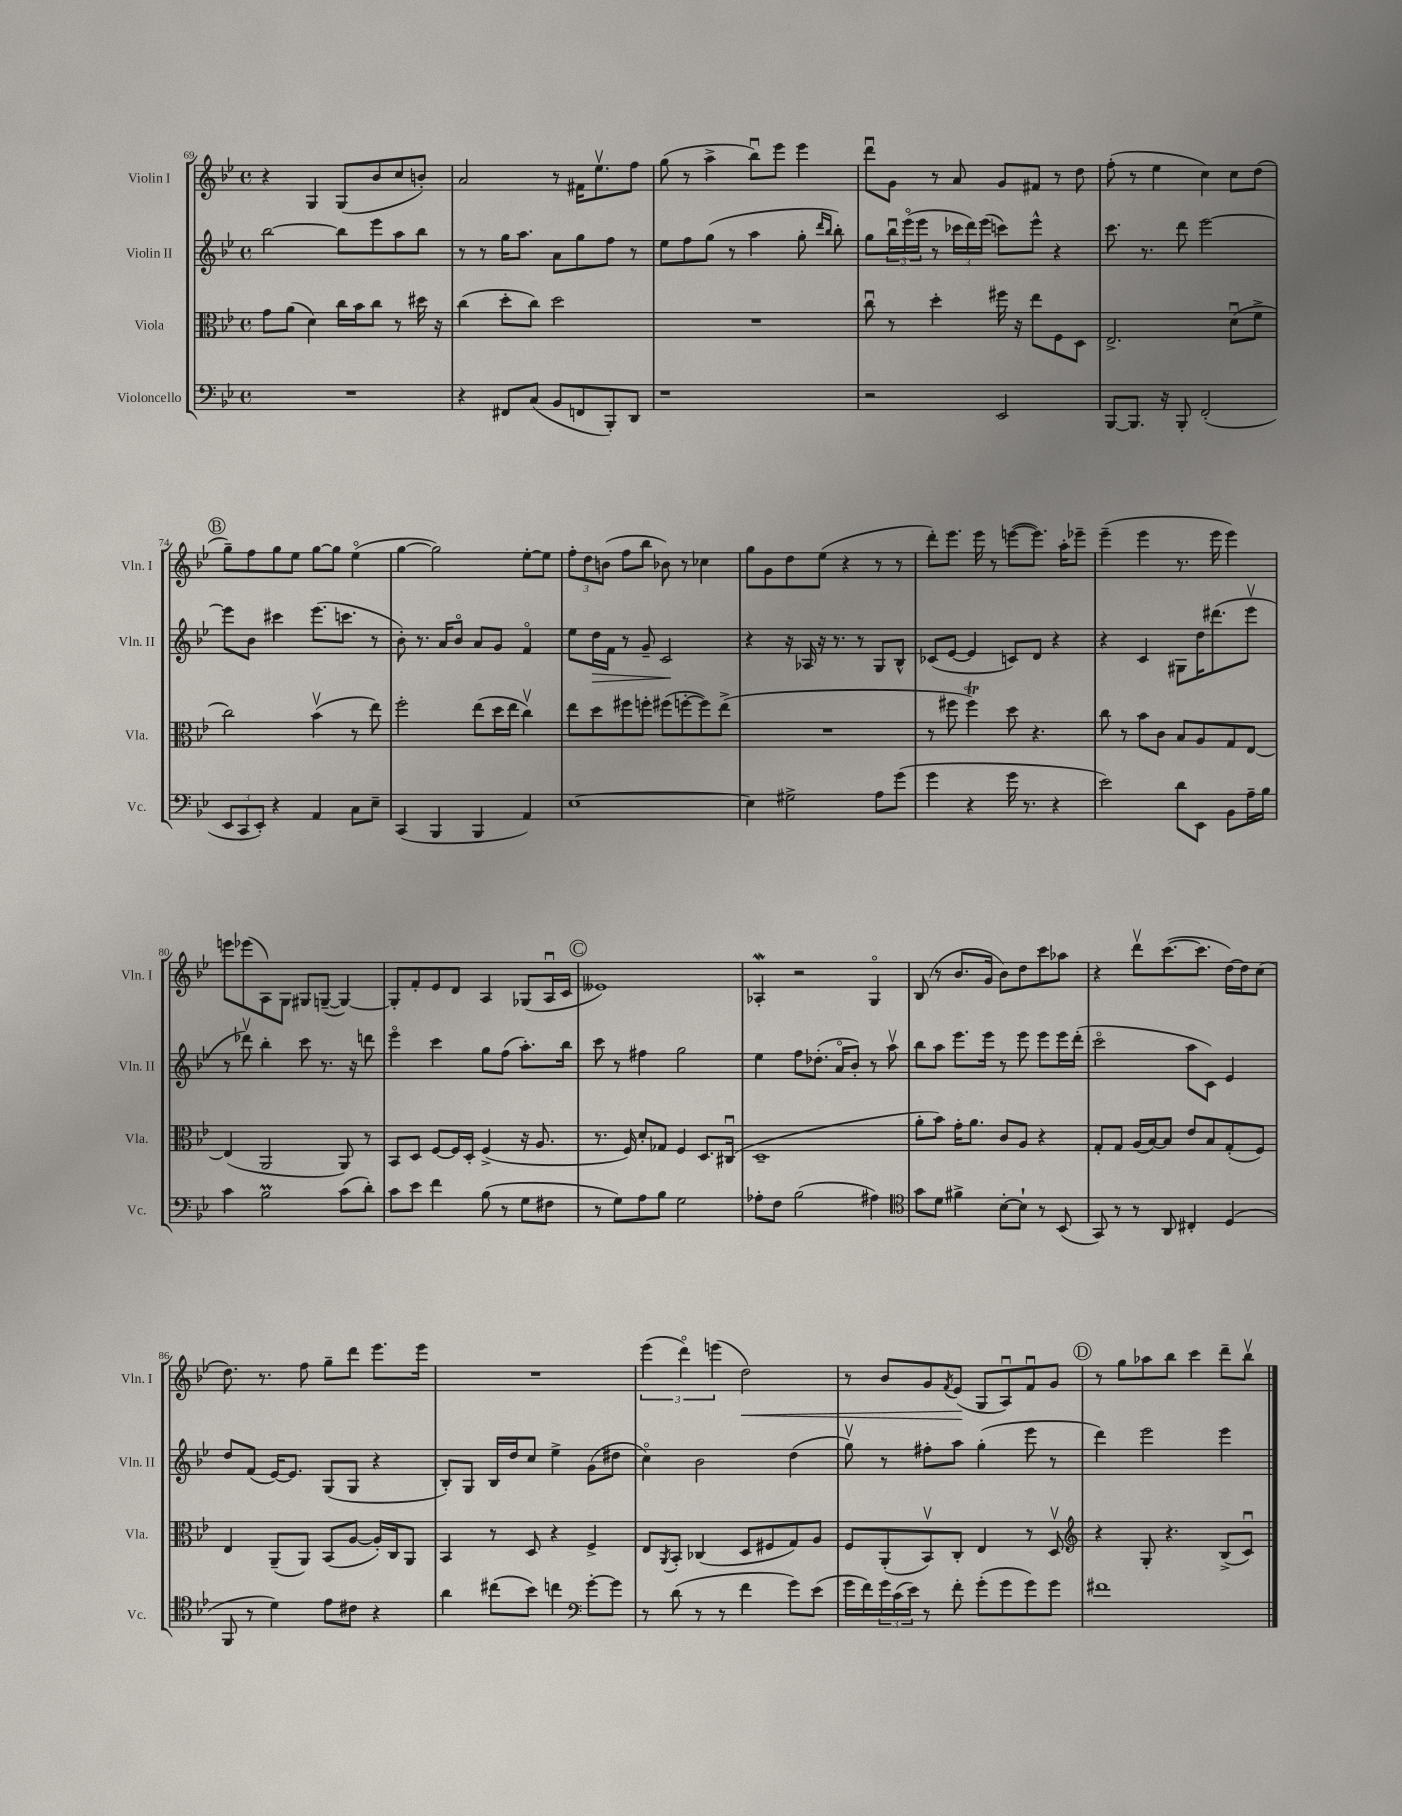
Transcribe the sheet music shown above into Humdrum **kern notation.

**kern	**kern	**kern	**kern
*staff4	*staff3	*staff2	*staff1
*clefF4	*clefC3	*clefG2	*clefG2
*k[b-e-]	*k[b-e-]	*k[b-e-]	*k[b-e-]
*M4/4	*M4/4	*M4/4	*M4/4
*met(c)	*met(c)	*met(c)	*met(c)
1r	8g\L	[2bb-\	4r
.	(8a\J	.	.
.	4d\)	.	4G/
.	16cc\LL	8bb-\]L	(8G/L
.	16b-\J	.	.
.	8cc\J	8eee-\	8b-/
.	8r	8aa\	8cc/
.	16dd#\	8bb-\J	8b'/J)
.	16r	.	.
=	=	=	=
4r	(4cc\	8r	2a/
.	.	8r	.
8FF#/L	8dd'\L	16gg\LK	.
.	.	8.aa\J	.
(8C/J	8cc\J)	.	.
8BB-/L	2dd\	8a\L	8r
8FF/	.	8gg\	16f#\LK
.	.	.	8.ee-v\
8BBB-'/)	.	8ff\J	.
8DD/J	.	8r	8ff\J
=	=	=	=
1r	1r	8ee-\L	(8gg\
.	.	8ff\	8r
.	.	(8gg\J	4aa^\
.	.	8r	.
.	.	4aa\	8bb-u\L)
.	.	.	8eee-\J
.	.	8gg'\	4eee-\
.	.	16qqddd/LL	.
.	.	16qqbb-/JJ	.
.	.	8bb-'\)	.
=	=	=	=
2r	8ccu\	8gg\L	8dddu\L
.	8r	24bb-u\L	8g\J
.	.	(24eee-o\	.
.	.	24eee-\JJ	.
.	4dd'\	8r	8r
.	.	24ccc-\LL	8a/
.	.	24ddd\)	.
.	.	(24eee-\JJ	.
2EE-/	16ff#\	8ccc\L)	8g/L
.	16r	.	.
.	8ee-\L	8eee-^^\J	8f#/J
.	8F\	4r	8r
.	8D\J	.	8dd\
=	=	=	=
[8BBB-/L	2.E-^/	8.ccc\	(8ff'\
8.BBB-/]J	.	.	8r
.	.	8.r	.
.	.	.	4ee-\
16r	.	.	.
8BBB-'/	.	8ddd\	.
(2FF'/	.	[2eee-\	4cc\)
.	(8du\L	.	8cc\L
.	8f^\J	.	(8dd\J
=	=	=	=
12EE-/L	2cc\)	8eee-\]L	8gg~\L)
12CC/	.	.	.
.	.	8b-\J	8ff\
12EE-'/J)	.	.	.
4r	.	4ccc#\	8gg\
.	.	.	8ee-\J
4AA/	(4b-v\	(8.eee-\L	[8gg\L
.	.	.	8gg\]J
.	.	8.ccc\J	.
8C\L	8r	.	(4ee-o\
8E-~\J	8ee-\)	8r	.
=	=	=	=
(4CC/	2ff'\	8b-'\)	[4gg\
.	.	8.r	.
4BBB-/	.	.	2gg\])
.	.	16a/LK	.
.	.	8b-o/J	.
4BBB-/	(8ee-\L	8a/L	.
.	16dd\L	8g/J	.
.	16ee-\JJ	.	.
4AA/)	4ccv\)	4fo/	[8ee-'\L
.	.	.	8ee-\]J
=	=	=	=
[1E-	8ee-\L	8ee-\L	12ff'\L
.	.	.	12dd\
.	8dd\	16dd\L	.
.	.	.	(12b\J
.	.	16f\JJ	.
.	8ff#\	8r	8ff\L
.	8ff'\J	8g~/	8bb-\J
.	(8ff#\L	2c/	8b-\)
.	[8ff'\	.	8r
.	8ff\])	.	4cc-\
.	(8ee-^\J	.	.
=	=	=	=
4E-\]	1r	4r	8gg\L
.	.	.	8g\
2G#^\	.	16r	8dd\
.	.	16A-/	.
.	.	16r	(8ee-\J
.	.	8.r	.
.	.	.	4r
.	.	8r	.
8A\L	.	8G/L	8r
(8g\J	.	8B-^^/J	8r
=	=	=	=
4g\	8r	(8c-/L	8ddd'\L)
.	8ff#\	[8e-/J	8.eee-\J
4r	4ff#\)	4e-/]	.
.	.	.	16eee-\
.	.	.	8r
16g\	8dd\	8c/L)	([8eee\L
8.r	.	.	.
.	4.r	8d/J	8.eee\]J)
4r	.	4r	.
.	.	.	16aa'\LK
.	.	.	8eee-~\J
=	=	=	=
2e-\)	8cc\	4r	(4eee-~\
.	8r	.	.
.	8b-\L	4c/	4eee-\
.	8c\J	.	.
8d\L	8B-/L	8G#\L	8.r
8EE-\J	8A/	16dd\K	.
.	.	(8.ddd#\	16eee-\
8BB-\L	8G/	.	4eee-\)
16A~\L	[8E-/J	8eee-v\J	.
16B-\JJ	.	.	.
=	=	=	=
4c\	(4E-/]	8r	8eee\L
.	.	8ddd-v\)	(8eee-\
2B-\	2AA/	4bb-'\	8A\)
.	.	.	8G\J
.	.	8ccc\	8G#/L
.	.	8.r	([8G~/J
(8c\L	8AA/)	.	4G/_)
.	.	16r	.
8d'\J)	8r	8ddd\	.
=	=	=	=
8c\L	8BB-/L	4eee-o\	8G'/]L
8e-\J	8D/J	.	8f'/
4f\	[8F/L	4ccc\	8e-/
.	16F/]L	.	8d/J
.	16D'/JJ	.	.
(8B-\	(4F^/	8gg\L	4A/
8r	.	(8ff\J	.
8G\L	16r	8.aa'\L)	(8G-/L
.	8.A/	.	.
8F#\J	.	.	16Au/L
.	.	16bb-\Jk	16c/JJ
=	=	=	=
8r	8.r	8ccc\	1e--)
8G\L)	.	8r	.
.	16F/)	.	.
8A\	8d'/L	4ff#\	.
8B-\J	8G-/J	.	.
2G\	4F/	2gg\	.
.	8.D/L	.	.
.	(16C#u/Jk	.	.
=	=	=	=
8A-'\L	1D~	4ee-\	4A-'/
8F\J	.	.	.
(2B-\	.	8ff\L	2r
.	.	(8.dd-'\J	.
.	.	16ao/LK	.
.	.	8b-'/J)	.
4A#\)	.	8r	4Go/
.	.	8aav\	.
=	=	=	=
*clefC4	*	*	*
8g\L	8a'\L	8bb-\L	(8B-/
8d\J	8b-\J)	8aa\J	8r
4f#^\	16g'\LK	8.eee-\L	8.b-/L
.	8.a\J	.	.
.	.	16eee-\Jk	16g/Jk
[8B-'\L	8c/L	8r	8b-\L)
8B-`\]J	8A/J	8eee-\	8dd\
8r	4r	8eee-\L	8ccc\
(8BB-/	.	16eee-\L	8aa-\J
.	.	(16ddd'\JJ	.
=	=	=	=
8GG/)	8G'/L	2ccco\	4r
8r	8G/J	.	.
8r	(16A/LL	.	8dddv\L
.	[16B-/J)	.	.
8AA/	8B-/]J	.	([8.ccc\
4C#'/	8e-/L	8aa\L	.
.	.	.	8.ccc\]J
.	8B-/	8c\J)	.
(4D/	(8G'/	4e-/	[16dd\LL)
.	.	.	16dd\]J
.	8F/J)	.	(8cc\J
=	=	=	=
8FF/	4E-/	8dd/L	8.dd\)
8r	.	(8f/J	.
.	.	.	8.r
4d\)	(8AA~/L	[16e-/LK)	.
.	.	8.e-/]J	.
.	8AA/J)	.	8ff\
8e-\L	(8BB-/L	(8G/L	8gg~\L
8c#\J	[8A/J	8G/J	8ddd\J
4r	16A'/]LL)	4r	8.eee-\L
.	16C/J	.	.
.	8AA/J	.	.
.	.	.	16eee-\Jk
=	=	=	=
4a\	4BB-/	8B-'/L)	1r
.	.	8G/J	.
(8cc#\L	8r	16B-/LL	.
.	.	16dd/J	.
8b-\J)	8D/	8cc/J	.
4cc\	4r	4ee-^\	.
*clefF4	*	*	*
[8g'\L	4F^/	(8g\L	.
8g\]J	.	8dd#\J	.
=	=	=	=
8r	8E-/L	4cco\)	(6eee-\
.	8qAA/	.	.
(8d\	8BB-'/J	.	.
.	.	.	6dddo\)
8r	(4C-/	2b-\	.
.	.	.	(6eee\
8r	.	.	.
4f\	8D/L	.	2dd\)
.	8F#/	.	.
8g\L)	8G/)	(4dd\	.
(8e-\J	8A/J	.	.
=	=	=	=
16g\LL	8F/L	8ggv\)	8r
16f\)	.	.	.
24g\	(8AA'/	8r	8b-/L
(24c\	.	.	.
24e-\JJ)	.	.	.
8r	8BB-v/)	8ff#'\L	8g/
.	.	.	8qf/
8f'\	8C'/J	8aa\J	(8e-/J
(8g'\L	4E-/	(4gg'\	8G/L
8g\	.	.	8Au/)
8g\)	8r	8eee-\	8fu/
8g\J	8Dv/	8r	8g/J
=	=	=	=
*	*clefG2	*	*
1f#	4r	4ddd\)	8r
.	.	.	8gg\L
.	8G'/	2eee-\	8aa-\
.	4.r	.	8bb-\J
.	.	.	4ccc\
.	(8B-^/L	4eee-\	8ddd~\L
.	8cu/J)	.	8bb-v\J
==	==	==	==
*-	*-	*-	*-
